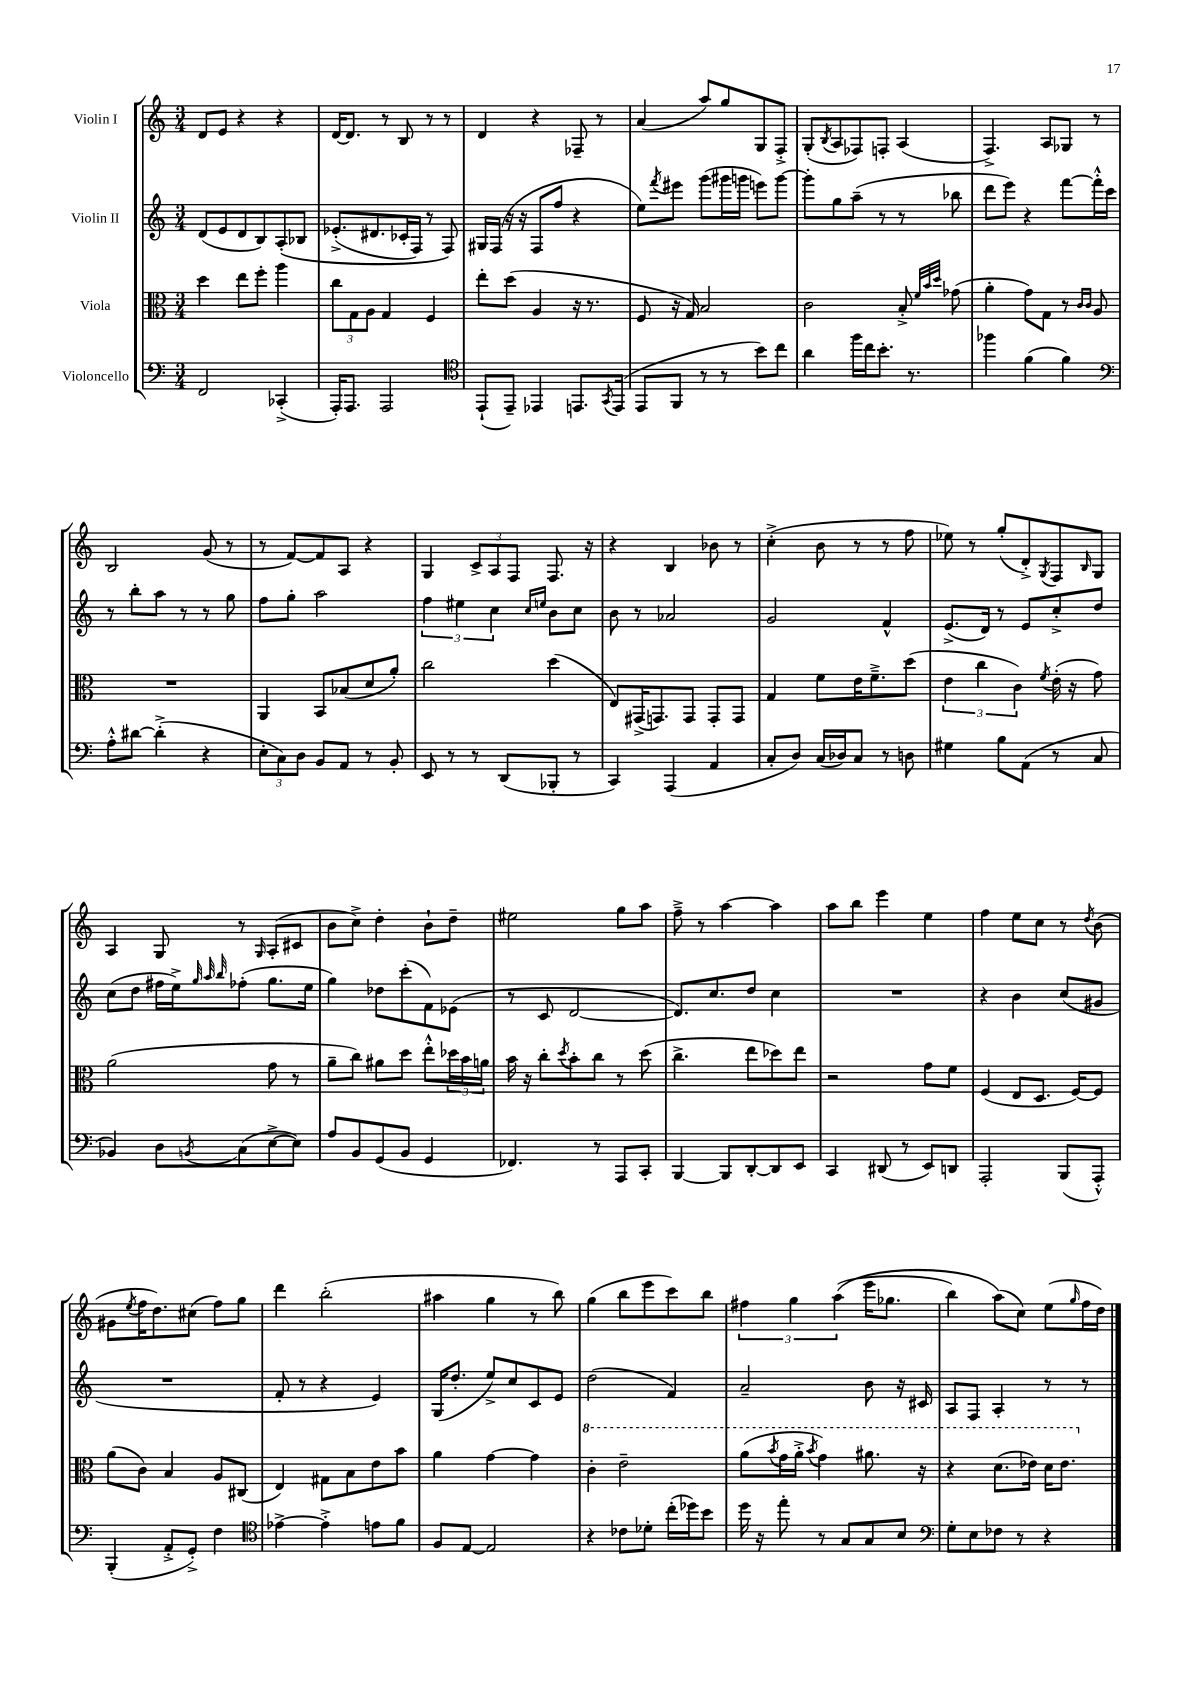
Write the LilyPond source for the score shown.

<<
\new StaffGroup <<
\new Staff = "s0" \with { instrumentName = "Violin I" } {
    \clef treble \key c \major \numericTimeSignature \time 3/4
    d'8 e'8 r4 r4 |
    d'16~ d'8. r8 b8 r8 r8 |
    d'4 r4 fes8-- r8 |
    a'4( a''8) g''8 g8 f8-.-> |
    g8-.( \acciaccatura { b8 } a8 fes8) f8-. a4( |
    f4.->) a8 ges8 r8 |
    b2 g'8( r8 |
    r8 f'8~) f'8 a8 r4 |
    g4 \tuplet 3/2 { c'8-> a8 f8 } f8. r16 |
    r4 b4 bes'8 r8 |
    c''4-.->( b'8 r8 r8 f''8 |
    ees''8) r8 g''8-.( d'8-.->) \acciaccatura { g8 } f8 \grace { b16 } g8 |
    a4 g8 r8 \grace { g16 } a8-.( cis'8 |
    b'8 c''8->) d''4-. b'8-! d''8-- |
    eis''2 g''8 a''8 |
    f''8---> r8 a''4~ a''4 |
    a''8 b''8 e'''4 e''4 |
    f''4 e''8 c''8 r8 \acciaccatura { d''8 } b'8( |
    gis'8 \acciaccatura { e''8 } f''16 d''8.) cis''8( f''8) g''8 |
    d'''4 b''2-.( |
    ais''4 g''4 r8 b''8) |
    g''4( b''8 e'''8 c'''8) b''8 |
    \tuplet 3/2 { fis''4 g''4 a''4(\( } e'''16 ges''8. |
    b''4) a''8(\) c''8) e''8( \grace { g''16 } f''16 d''16) \bar "|." |
}
\new Staff = "s1" \with { instrumentName = "Violin II" } {
    \clef treble \key c \major \numericTimeSignature \time 3/4
    d'8( e'8 d'8 b8) a8-.\( bes8 |
    ees'8.-.->( dis'8. ces'16-. f16) r8 f8\) |
    gis16 f16( r16 r16 f8 f''8 r4 |
    e''8) \acciaccatura { f'''8 } eis'''8 g'''8( gis'''16 g'''16 e'''8) g'''8~ |
    g'''8-. g''8 a''8--( r8 r8 bes''8 |
    d'''8 e'''8) r4 f'''8~ f'''16-.-^ c'''16 |
    r8 b''8-. a''8 r8 r8 g''8 |
    f''8 g''8-. a''2 |
    \tuplet 3/2 { f''4 eis''4 c''4 } \grace { c''16 e''16 } b'8 c''8 |
    b'8 r8 aes'2 |
    g'2 f'4-^ |
    e'8.->( d'16) r8 e'8 c''8-.-> d''8 |
    c''8( d''8 fis''16 e''16->) \grace { g''32 a''32 b''32 } fes''8-.( g''8. e''16 |
    g''4) des''8 c'''8-.( f'8) ees'8( |
    r8 c'8 d'2~ |
    d'8.) c''8. d''8 c''4 |
    R2. |
    r4 b'4 c''8( gis'8 |
    R2. |
    f'8-. r8 r4 e'4) |
    g16( d''8.-. e''8->) c''8 c'8 e'8 |
    d''2( f'4) |
    a'2-- b'8 r16 cis'16 |
    a8 f8 a4-. r8 r8 \bar "|." |
}
\new Staff = "s2" \with { instrumentName = "Viola" } {
    \clef alto \key c \major \numericTimeSignature \time 3/4
    d''4 e''8 f''8-. a''4 |
    \tuplet 3/2 { c''8 g8 a8 } g4 f4 |
    e''8-. d''8( a4 r16 r8. |
    f8 r16 g16) b2 |
    c'2 b8-.-> \grace { f'32 b'32 d''32 } ges'8( |
    a'4-. g'8) g8 r8 \grace { c'16 c'16 } a8 |
    R2. |
    a,4 b,8 bes8( d'8 a'8-.) |
    c''2 d''4( |
    e8) gis,16->( g,8.) g,8 g,8-. g,8 |
    g4 f'8 e'16 f'8.---> d''8( |
    \tuplet 3/2 { e'4 c''4 c'4) } \acciaccatura { f'8 } e'16-.( r16 g'8) |
    a'2( g'8 r8 |
    a'8-- c''8) ais'8 d''8 e''8-.-^ \tuplet 3/2 { des''16 b'16 a'16 } |
    b'16 r16 c''8-. \acciaccatura { d''8 } b'8-. c''8 r8 d''8( |
    c''4.-> e''8 des''8) e''8 |
    r2 g'8 f'8 |
    f4( e8 d8. f16~) f8 |
    a'8( c'8) b4 a8 cis8( |
    e4) gis8 b8 e'8 b'8 |
    a'4 g'4~ g'4 |
    \ottava #1 c''4-. e''2-- |
    a''8( \acciaccatura { b''8 } g''16 a''16-.-> \acciaccatura { b''8 } g''4) ais''8. r16 |
    r4 d''8.( ees''16) d''16 ees''8. \ottava #0 \bar "|." |
}
\new Staff = "s3" \with { instrumentName = "Violoncello" } {
    \clef bass \key c \major \numericTimeSignature \time 3/4
    f,2 ces,4-.->( |
    a,,16-.) a,,8. a,,2 |
    \clef tenor e,8-!( e,8--) ees,4 e,8. \acciaccatura { g,8 } e,16( |
    e,8 f,8 r8 r8 b'8) c''8 |
    a'4 f''16 c''16 b'8.-. r8. |
    fes''4 f'4( f'4) |
    \clef bass a8-.-^ dis'8~ dis'4-.->( r4 |
    \tuplet 3/2 { e8-. c8) d8 } b,8 a,8 r8 b,8-. |
    e,8 r8 r8 d,8( bes,,8-. r8 |
    c,4) a,,4( a,4 |
    c8-. d8) c16( des16) c8 r8 d8 |
    gis4 b8 a,8( r8 c8 |
    bes,4) d8 \acciaccatura { b,8 } c8( e8~-> e8) |
    a8 b,8 g,8( b,8 g,4 |
    fes,4.) r8 a,,8 c,8-. |
    b,,4~ b,,8 d,8~-. d,8 e,8 |
    c,4 dis,8( r8 e,8) d,8 |
    a,,2-. b,,8( a,,8-.-^) |
    b,,4-.( a,8-.-> g,8-.->) f4 |
    \clef tenor ees'4~-> ees'4-.-> e'8 f'8 |
    f8 e8~ e2 |
    r4 ces'8 des'8-. c''16-.( des''16) b'8 |
    d''16 r16 e''8-. r8 g8 g8 b8 |
    \clef bass g8-. e8 fes8 r8 r4 \bar "|." |
}
>>
>>
\layout { \context { \Score \remove "Bar_number_engraver" } }
